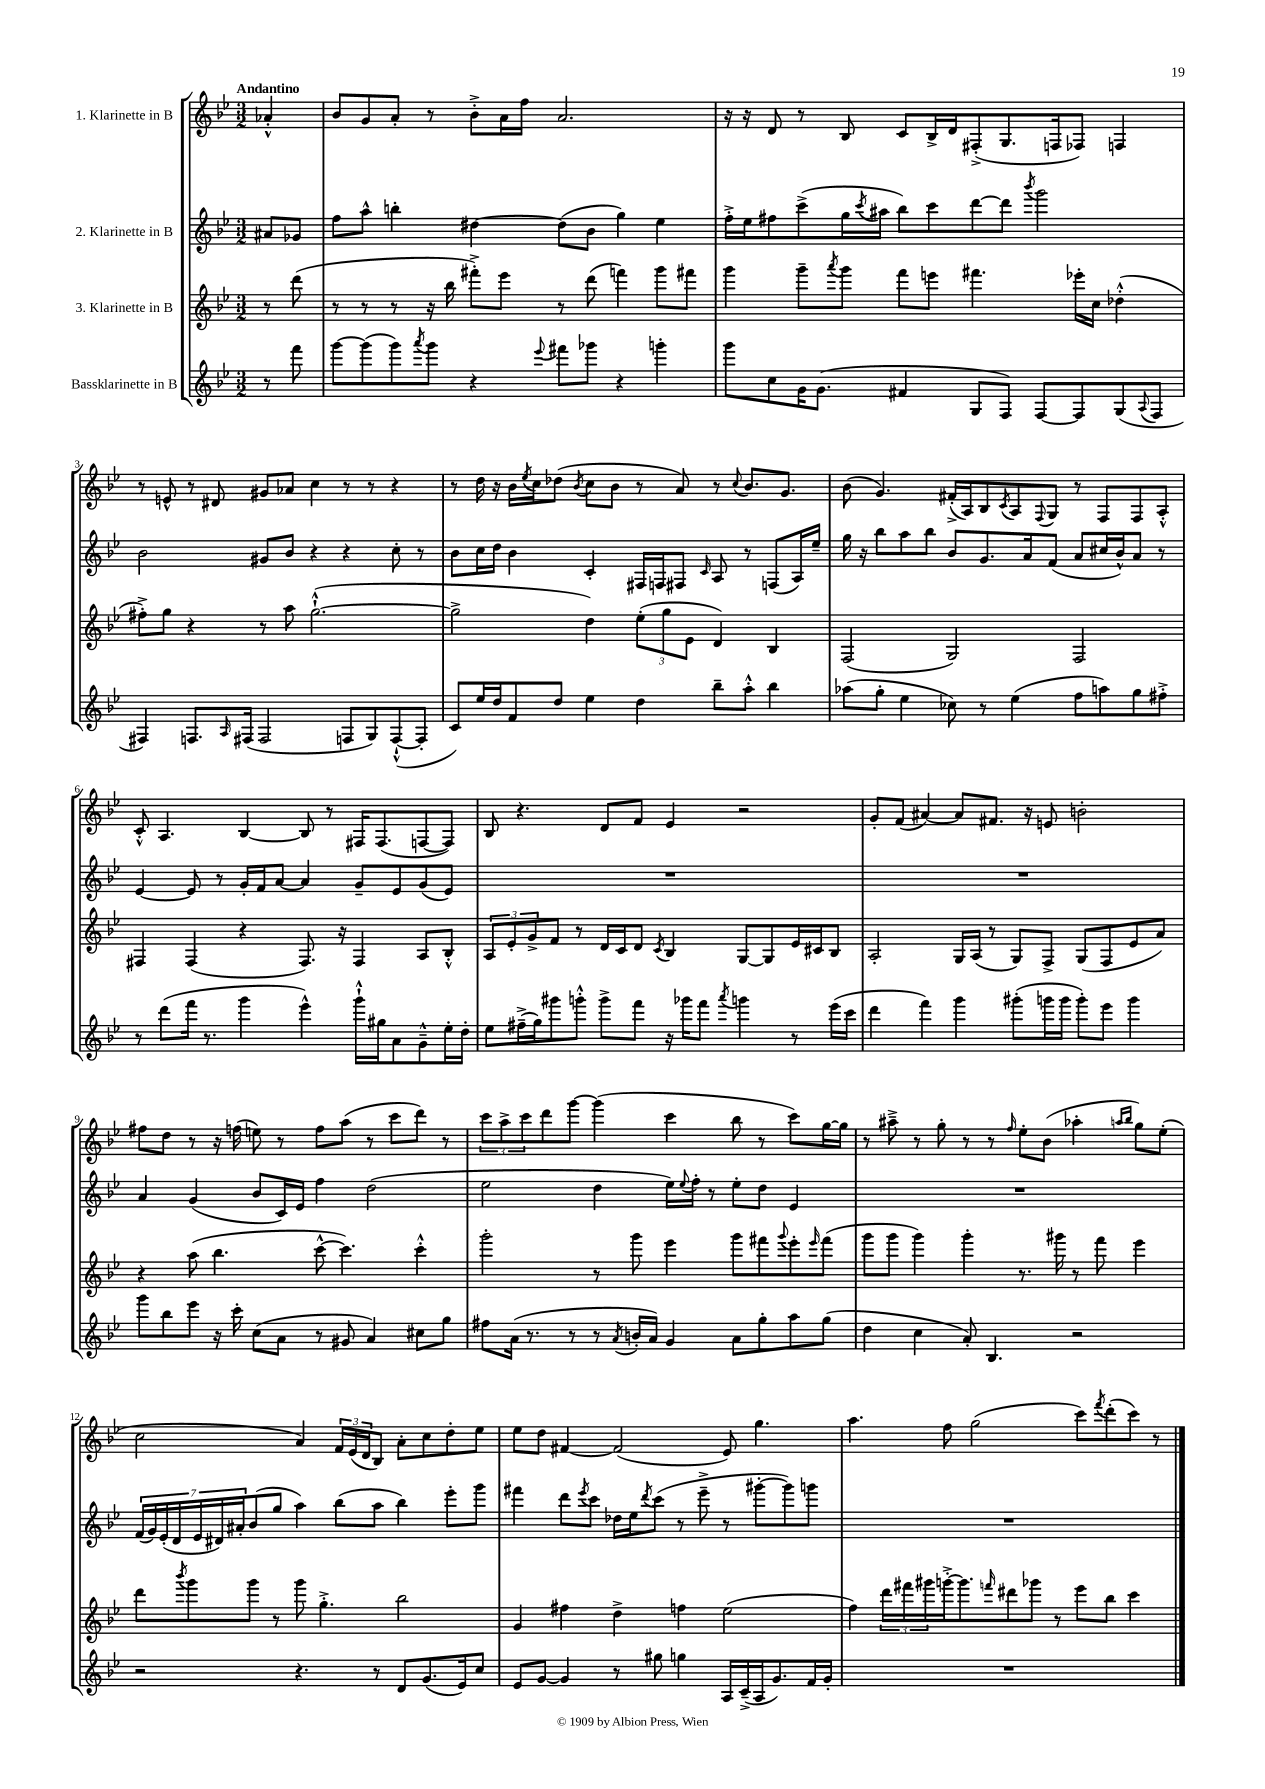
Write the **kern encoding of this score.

**kern	**kern	**kern	**kern
*part4	*part3	*part2	*part1
*staff4	*staff3	*staff2	*staff1
*I"Bassklarinette in B	*I"3. Klarinette in B	*I"2. Klarinette in B	*I"1. Klarinette in B
*clefG2	*clefG2	*clefG2	*clefG2
*k[b-e-]	*k[b-e-]	*k[b-e-]	*k[b-e-]
*M3/2	*M3/2	*M3/2	*M3/2
=	=	=	=
!	!	!	!LO:TX:a:B:t=Andantino
8r	8r	8a#X/L	4a-X'^^/
8fff\	(8ddd\	8g-X/J	.
=1	=1	=1	=1
[8ggg\L	8r	8ff\L	8b-/L
(8ggg\]	8r	8aa^^\J	8g/
8ggg\)	8r	4bbn'\	8a'/J
8qaaa/	.	.	.
8ggg\J	16r	.	8r
.	16bb-\	.	.
4r	8fff#X'^\L)	[4dd#X\	8b-'^\L
.	8eee-\J	.	16a\L
.	.	.	16ff\JJ
8qqeee-/	.	.	.
8fff#X\L	8r	(8dd#\L]	2.a/
8ggg-X\J	(8ddd\	8b-\J	.
4r	4fffn\)	4gg\)	.
4gggn'\	8ggg\L	4ee-\	.
.	8fff#X\J	.	.
=2	=2	=2	=2
8ggg\L	4ggg\	16ff'^\LL	16r
.	.	16ee-\J	16r
8cc\	.	8ff#X\	8d/
16g\K	8ggg~\L	(8ccc^\	8r
(8.g\J	.	.	.
.	8qaaa/	.	.
.	8ggg\J	16gg\L	8B-/
.	.	8qccc/	.
.	.	16aa#X\JJ	.
4f#X/	8fff\L	8bb-\L)	8c/L
.	8eeen\J	8ccc\	16B-^/L
.	.	.	16d/J
8G/L	4.fff#X\	[8ddd\	(8F#X'^/
8F/J)	.	8ddd\J]	8.G/
.	.	8qbbb-/	.
[8F/L	.	2ggg\	.
.	.	.	16Fn/k
8F/]	16eee-X'\LL	.	8F-X/J)
.	16cc\JJ	.	.
(8G/	(4dd-X'^^\	.	4Fn/
8qqA/	.	.	.
8F/J	.	.	.
!!LO:LB:g=z
=3	=3	=3	=3
4F#X/)	8ff#X'^\L)	2b-\	8r
.	8gg\J	.	8en^^/
8.Fn/L	4r	.	8r
.	.	.	8d#X/
16qqA/	.	.	.
(16F#X/Jk	.	.	.
2F#/	8r	8g#X/L	8g#X/L
.	8aa\	8b-/J	8a-X/J
.	([2.gg`^^\	4r	4cc\
8Fn/L	.	4r	8r
8G/)	.	.	8r
([8F`^^/	.	8cc'\	4r
8F'/J]	.	8r	.
=4	=4	=4	=4
8c/L)	2gg^\]	8b-\L	8r
16ee-/L	.	16cc\L	16dd\
16dd/J	.	16dd\JJ	16r
8f/	.	4b-\	16b-\LL
.	.	.	8qee-/
.	.	.	16cc\J
8dd/J	.	.	(8dd-X\J
.	.	.	8qb-/
4ee-\	4dd\)	4c'/	8cc\L
.	.	.	8b-\J
4dd\	(12ee-'\L	16F#X/LL	8r
.	.	16Fn/J	.
.	12gg\	.	.
.	.	8F#X/J	8a/)
.	12e-\J	.	.
.	.	16qqc/	.
8bb-~\L	4d/)	8A/	8r
.	.	.	8qqcc/
8aa'^^\J	.	8r	8.b-/L
4bb-\	4B-/	(8Fn/L	.
.	.	.	8.g/J
.	.	16A/L)	.
.	.	16ee-~/JJ	.
=5	=5	=5	=5
(8aa-X\L	(2F/	16gg\	(8b-\
.	.	16r	.
8gg'\J	.	8bb-\L	4.g/)
4ee-\	.	8aa\	.
.	.	8bb-\J	.
8cc-X\)	2G/)	8b-/L	(16f#X'^/LL
.	.	.	16A/J)
8r	.	8.g/	8B-/
.	.	.	8qc/
(4ee-\	.	.	8A/
.	.	16a/k	.
.	.	.	8qqF/
.	.	(8f/J	8G/J
8ff\L	2F/	8a/L	8r
8aan\)	.	16cc#X/L	8F/L
.	.	16b-^^/J)	.
8gg\	.	8a/J	8F/
8ff#X'^\J	.	8r	8A'^^/J
!!LO:LB:g=z
=6	=6	=6	=6
8r	4F#X/	[4e-/	8c'^^/
(8ddd\L	.	.	4.A/
16fff\Jk	(4F#/	8e-/]	.
8.r	.	.	.
.	.	8r	.
4ggg\	4r	16g'/LL	[4B-/
.	.	16f/J	.
.	.	[8a/J	.
4eee-^^\)	8.F#/)	4a/]	8B-/]
.	.	.	8r
.	16r	.	.
16ggg`^^\LL	4F#/	8g~/L	16F#X/KL
16gg#X\J	.	.	(8.F#/
8a\	.	8e-/	.
8g~^^\	8A/L	(8g/	[8Fn/
16ee-'\L	8B-'^^/J	8e-/J)	8F/J])
16dd'\JJ	.	.	.
=7	=7	=7	=7
8ee-\L	12A/L	1.r	8B-/
.	12e-'/	.	.
(16ff#X~^\L	.	.	4.r
.	12g^/	.	.
16gg\J)	.	.	.
8ggg#X\	8f/J	.	.
8gggn'^^\J	8r	.	.
8ggg^\L	16d/LL	.	8d/L
.	16c/J	.	.
8fff\J	8d/J	.	8f/J
.	8qc/	.	.
16r	4B-/	.	4e-/
16ggg-X\KL	.	.	.
8fff\J	.	.	.
8qaaa/	.	.	.
4gggn\	[8G/L	.	2r
.	8G/]	.	.
8r	16e-/L	.	.
.	16c#X/J	.	.
(16eee-\LL	8B-/J	.	.
16ccc\JJ	.	.	.
=8	=8	=8	=8
4ddd\	2A'/	1.r	8g'/L
.	.	.	(8f/J
4fff\)	.	.	[4a#X/)
4ggg\	16G/LL	.	8a#/L]
.	(16A/JJ	.	.
.	8r	.	8.f#X/J
(8ggg#X'\L	8G/L)	.	.
.	.	.	16r
16gggn\L	8F^/J	.	8en/
16ggg\JJ	.	.	.
8ggg'\L)	(8G/L	.	2bn'\
8eee-\J	8F/	.	.
4ggg\	8e-/	.	.
.	8a/J)	.	.
!!LO:LB:g=z
=9	=9	=9	=9
8ggg\L	4r	4a/	8ff#X\L
8bb-\	.	.	8dd\J
8eee-\J	(8aa\	(4g/	8r
16r	4.bb-\	.	16r
16ccc'\	.	.	(16ffn\
(8cc\L	.	8b-/L	8een\)
8a\J	.	16c/L)	8r
.	.	16e-/JJ	.
8r	[8ccc^^\	4ff\	8ff\L
8g#X/	4.ccc\])	.	(8aa\J
4a/)	.	(2dd\	8r
.	.	.	8ccc\L
8cc#X\L	4ccc'^^\	.	8ddd\J)
8gg\J	.	.	8r
=10	=10	=10	=10
8ff#X\L	2ggg'\	2ee-\	12ccc\L
.	.	.	12aa^\
(16a\Jk	.	.	.
.	.	.	12ccc\
8.r	.	.	.
.	.	.	8ddd\
8r	.	.	[8ggg\J
8r	8r	4dd\	(4ggg\]
8qa/	.	.	.
16bn'/LL	8ggg\	.	.
16a/JJ)	.	.	.
4g/	4eee-\	16ee-\LL)	4ccc\
.	.	8qqee-/	.
.	.	16ff'\JJ	.
.	.	8r	.
8a\L	8ggg\L	8ee-'\L	8bb-\
8gg'\	8fff#X\	8dd\J	8r
.	8qqggg/	.	.
8aa\	8eee-'\	4e-/	8ccc\L)
.	16qqeee-/	.	.
(8gg\J	(8fff#\J	.	[16gg\L
.	.	.	16gg\JJ]
=11	=11	=11	=11
4dd\	8ggg\L	1.r	8r
.	8ggg\J	.	8aa#X~^\
4cc\	4ggg\)	.	8r
.	.	.	8gg'\
8a'/)	4ggg'\	.	8r
4.B-/	.	.	8r
.	.	.	16qqff/
.	8.r	.	8ee-'\L
.	.	.	(8b-\J
.	16ggg#X\	.	.
2r	8r	.	4aa-X'\
.	8fff\	.	.
.	.	.	16qqaan/LL
.	.	.	16qqbb-/JJ
.	4eee-\	.	8gg\L)
.	.	.	(8ee-'\J
!!LO:LB:g=z
=12	=12	=12	=12
2r	8ddd\L	(28f/LL	2cc\
.	.	28g/)	.
.	.	(28e-'/	.
.	.	28d/	.
.	8qbbb-/	.	.
.	8ggg\	.	.
.	.	28e-/	.
.	.	28d#X/)	.
.	.	28a#X'/J	.
.	8ggg\J	(8b-/	.
.	8r	8gg/J	.
4.r	8ggg\	4aa\)	4a/)
.	4.gg'^\	.	.
.	.	(8bb-\L	24f/LL
.	.	.	(24e-/
.	.	.	24d/J
8r	.	8aa\J	8B-/J)
8d/L	2bb-\	4bb-\)	8a'\L
(8.g/	.	.	8cc\
.	.	8eee-'\L	8dd'\
16e-/k)	.	.	.
8cc/J	.	8ggg\J	8ee-\J
=13	=13	=13	=13
8e-/L	4g/	4fff#X\	8ee-\L
[8g/J	.	.	8dd\J
4g/]	4ff#X\	8ddd\L	[4f#X/
.	.	8qeee-/	.
.	.	8ccc\J	.
8r	4dd^\	16dd-X\LL	(2f#/]
.	.	16ee-\J	.
.	.	8qddd/	.
8gg#X\	.	(8ccc\J	.
4ggn\	4ffn\	8r	.
.	.	8eee-~^\	.
16A/LL	(2ee-\	8r	8e-/)
(16c~^/	.	.	.
16A/J	.	[8ggg#X'\L	4.gg\
8.g/)	.	.	.
.	.	8ggg#\])	.
16f/L	.	8gggn\J	.
16g'/JJ	.	.	.
=14	=14	=14	=14
1.r	4ff\)	1.r	4.aa\
.	24ddd\LL	.	.
.	24fff#X\	.	.
.	24ggg#X\	.	.
.	[16gggn'^\J	.	8ff\
.	8.ggg\]	.	.
.	.	.	(2gg\
.	16qqfffn/	.	.
.	8ddd#X\	.	.
.	8ggg-X\J	.	.
.	8r	.	.
.	8eee-\L	.	8ccc\L)
.	.	.	8qfff/
.	8bb-\J	.	(8ddd'\
.	4ccc\	.	8ccc\J)
.	.	.	8r
==	==	==	==
*-	*-	*-	*-
